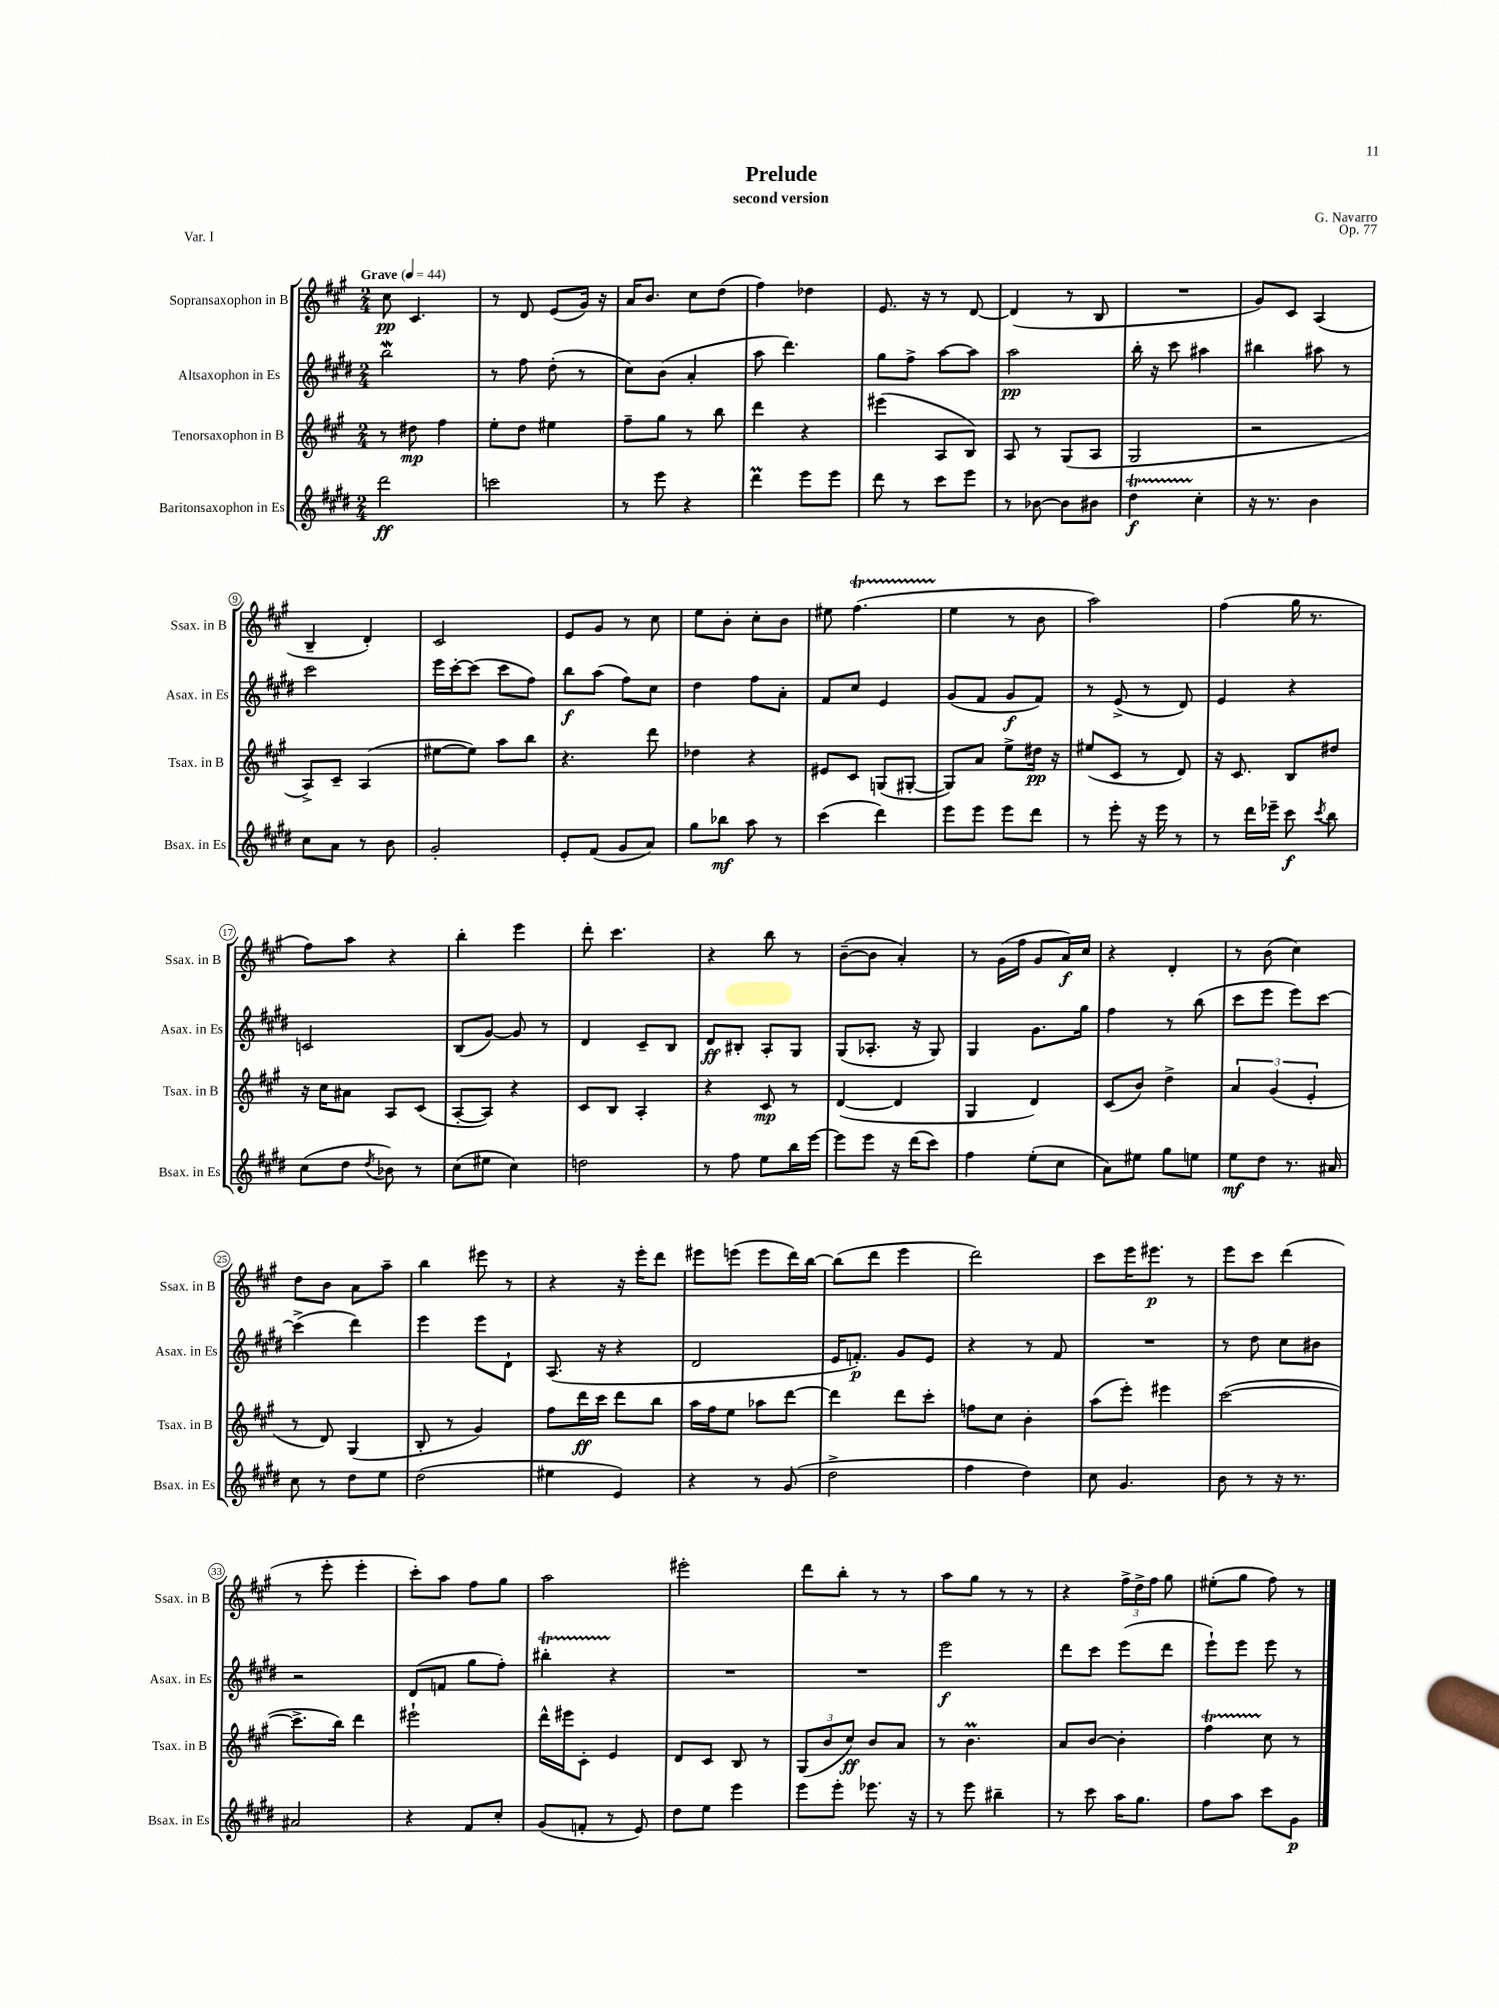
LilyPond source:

\header { title = "Prelude" composer = "G. Navarro" subtitle = "second version" opus = "Op. 77" piece = "Var. I" }
<<
\new StaffGroup <<
\new Staff = "s0" \with { instrumentName = "Sopransaxophon in B" shortInstrumentName = "Ssax. in B" } {
    \clef treble \key a \major \numericTimeSignature \time 2/4 \tempo "Grave" 4 = 44
    \autoBeamOff cis''8\pp cis'4. |
    r8 d'8 e'8[( gis'16]) r16 |
    a'16[ b'8.] cis''8[ d''8]( |
    fis''4) des''4 |
    e'8. r16 r8 d'8~ |
    d'4( r8 b8 |
    R2 |
    gis'8[) cis'8] a4( |
    b4-- d'4-.) |
    cis'2 |
    e'8[ gis'8] r8 cis''8 |
    e''8[ b'8]-. cis''8[-. b'8] |
    eis''8 fis''4.\startTrillSpan( |
    e''4\stopTrillSpan r8 b'8 |
    a''2) |
    fis''4( gis''16 r8. |
    fis''8[) a''8] r4 |
    b''4-. e'''4 |
    d'''8-. cis'''4. |
    r4 b''8 r8 |
    b'8[~--( b'8] a'4-.) |
    r8 gis'16[( fis''16] gis'8[ a'16\f) cis''16] |
    r4 d'4-. |
    r8 b'8( cis''4) |
    d''8[ b'8] a'8[ a''8]-- |
    b''4 eis'''8 r8 |
    r4 r16 e'''16[-. d'''8] |
    eis'''8[ e'''8]( e'''8[ d'''16) b''16]~ |
    b''8[( d'''8] e'''4 |
    d'''2) |
    cis'''8[ e'''16 eis'''8.]\p r8 |
    e'''8[ cis'''8] d'''4( |
    r8 e'''8-. e'''4-. |
    cis'''8[-.) a''8] fis''8[ gis''8] |
    a''2 |
    eis'''2-. |
    d'''8[ b''8]-. r8 r8 |
    a''8[ gis''8] r8 r8 |
    r4 \tuplet 3/2 { fis''16[-> d''16-> fis''16] } gis''8 |
    eis''8[-.( gis''8] fis''8) r8 \bar "|." |
}
\new Staff = "s1" \with { instrumentName = "Altsaxophon in Es" shortInstrumentName = "Asax. in Es" } {
    \clef treble \key e \major \numericTimeSignature \time 2/4
    \autoBeamOff b''2\mordent |
    r8 fis''8 dis''8-.( r8 |
    cis''8[) b'8]( a'4-. |
    a''8 dis'''4.) |
    gis''8[ fis''8]-> a''8[~ a''8] |
    a''2\pp |
    b''16-. r16 cis'''8 ais''4 |
    bis''4 ais''8 r8 |
    cis'''2 |
    e'''16[ cis'''16~-. cis'''8]( cis'''8[ fis''8]) |
    b''8[\f a''8]( fis''8[) cis''8] |
    dis''4 fis''8[ a'8]-. |
    fis'8[ cis''8] e'4 |
    gis'8[( fis'8] gis'8[\f fis'8]) |
    r8 e'8->( r8 dis'8) |
    e'4 r4 |
    c'2 |
    b8[( gis'8]~) gis'8 r8 |
    dis'4 cis'8[-- b8] |
    dis'8[\ff bis8]-. a8[-. gis8] |
    gis8[( aes8.]-. r16 gis8) |
    gis4 gis'8.[ gis''16] |
    fis''4 r8 b''8( |
    cis'''8[ e'''8] e'''8[) cis'''8]~ |
    cis'''4->( dis'''4) |
    e'''4 e'''8[ dis'8]-! |
    a8.( r16 r4 |
    dis'2 |
    e'16[ f'8.]-.\p) gis'8[ e'8] |
    r4 r8 fis'8 |
    R2 |
    r8 dis''8 cis''8[ bis'8] |
    r2 |
    dis'8[( f'8] gis''8[ fis''8]-.) |
    bis''4-.\startTrillSpan r4\stopTrillSpan |
    R2 |
    R2 |
    e'''2\f |
    dis'''8[ cis'''8] e'''8[( dis'''8] |
    e'''8[-!) e'''8] e'''8 r8 \bar "|." |
}
\new Staff = "s2" \with { instrumentName = "Tenorsaxophon in B" shortInstrumentName = "Tsax. in B" } {
    \clef treble \key a \major \numericTimeSignature \time 2/4
    \autoBeamOff r8 dis''8\mp fis''4 |
    e''8[-. d''8] eis''4 |
    fis''8[-- gis''8] r8 b''8 |
    d'''4 r4 |
    eis'''4( a8[ b8]) |
    a8 r8 gis8[( a8] |
    gis2 |
    r2 |
    a8[->) cis'8]-- a4( |
    eis''8[~ eis''8]) a''8[ b''8] |
    r4. d'''8 |
    des''4 r4 |
    eis'8[ cis'8] g8[( gis8]~-. |
    gis8[) a'8] e''8[-> dis''16]\pp r16 |
    eis''8[( cis'8] r8 d'8) |
    r16 cis'8. b8[ dis''8] |
    r16 cis''16[ ais'8] a8[ cis'8]( |
    a8[~-. a8]) r4 |
    cis'8[ b8] a4-. |
    r4 cis'8\mp r8 |
    d'4~( d'4 |
    gis4 d'4) |
    cis'8[( b'8]) d''4-> |
    \tuplet 3/2 { a'4 gis'4( e'4-. } |
    r8 d'8) gis4( |
    b8-. r8 gis'4) |
    fis''8[ d'''16\ff cis'''16] d'''8[ b''8] |
    a''16[ fis''16 e''8] aes''8[ d'''8]~ |
    d'''4 d'''8[ cis'''8]-. |
    f''8[ cis''8] b'4-. |
    a''8[( e'''8]-.) eis'''4 |
    cis'''2~( |
    cis'''8.[-> b''16]) d'''4 |
    eis'''2-! |
    d'''16[-^ eis'''16 cis'8]-. e'4 |
    d'8[ cis'8] b8 r8 |
    \tuplet 3/2 { gis8[( b'8 cis''8]\ff) } b'8[ a'8] |
    r8 b'4.\prall |
    a'8[ b'8]~ b'4-. |
    fis''4\startTrillSpan cis''8\stopTrillSpan r8 \bar "|." |
}
\new Staff = "s3" \with { instrumentName = "Baritonsaxophon in Es" shortInstrumentName = "Bsax. in Es" } {
    \clef treble \key e \major \numericTimeSignature \time 2/4
    \autoBeamOff dis'''2\ff |
    c'''2 |
    r8 e'''8 r4 |
    dis'''4\prall e'''8[ e'''8] |
    dis'''8 r8 cis'''8[ e'''8] |
    r8 bes'8~ bes'8[ bis'8] |
    dis''4\startTrillSpan\f cis''4-.\stopTrillSpan |
    r16 r8. b'4 |
    cis''8[ a'8] r8 b'8 |
    gis'2-. |
    e'8[-. fis'8]( gis'8[ a'8]) |
    gis''8[ bes''8]\mf a''8 r8 |
    cis'''4( dis'''4) |
    e'''8[ e'''8] e'''8[ dis'''8] |
    r8 e'''8-. r16 e'''16 r8 |
    r8 dis'''16[ ees'''16]-- cis'''8\f \acciaccatura { cis'''8 } b''8 |
    cis''8[( dis''8] \acciaccatura { dis''8 } bes'8) r8 |
    cis''8[( eis''8] cis''4) |
    d''2 |
    r8 fis''8 e''8[ b''16 e'''16]~ |
    e'''8[ e'''8] r16 dis'''16[( cis'''8]) |
    fis''4 e''8[-.( cis''8] |
    a'8[) eis''8] gis''8[ e''8] |
    e''8[\mf dis''8] r8. ais'16 |
    cis''8 r8 dis''8[ e''8] |
    dis''2( |
    eis''4 e'4) |
    r4 r8 gis'8( |
    dis''2-> |
    fis''4 dis''4) |
    cis''8 gis'4. |
    b'8 r8 r16 r8. |
    ais'2 |
    r4 fis'8[ cis''8]-. |
    gis'8[( f'8]-. r8 e'8) |
    dis''8[ e''8] e'''4 |
    e'''8[ e'''8]-. ees'''8. r16 |
    r8 e'''8 bis''4-- |
    r8 cis'''8 a''16[ gis''8.] |
    fis''8[ a''8] cis'''8[ gis'8]\p \bar "|." |
}
>>
>>
\layout { \context { \Score \override BarNumber.stencil = #(make-stencil-circler 0.1 0.3 ly:text-interface::print) } }
